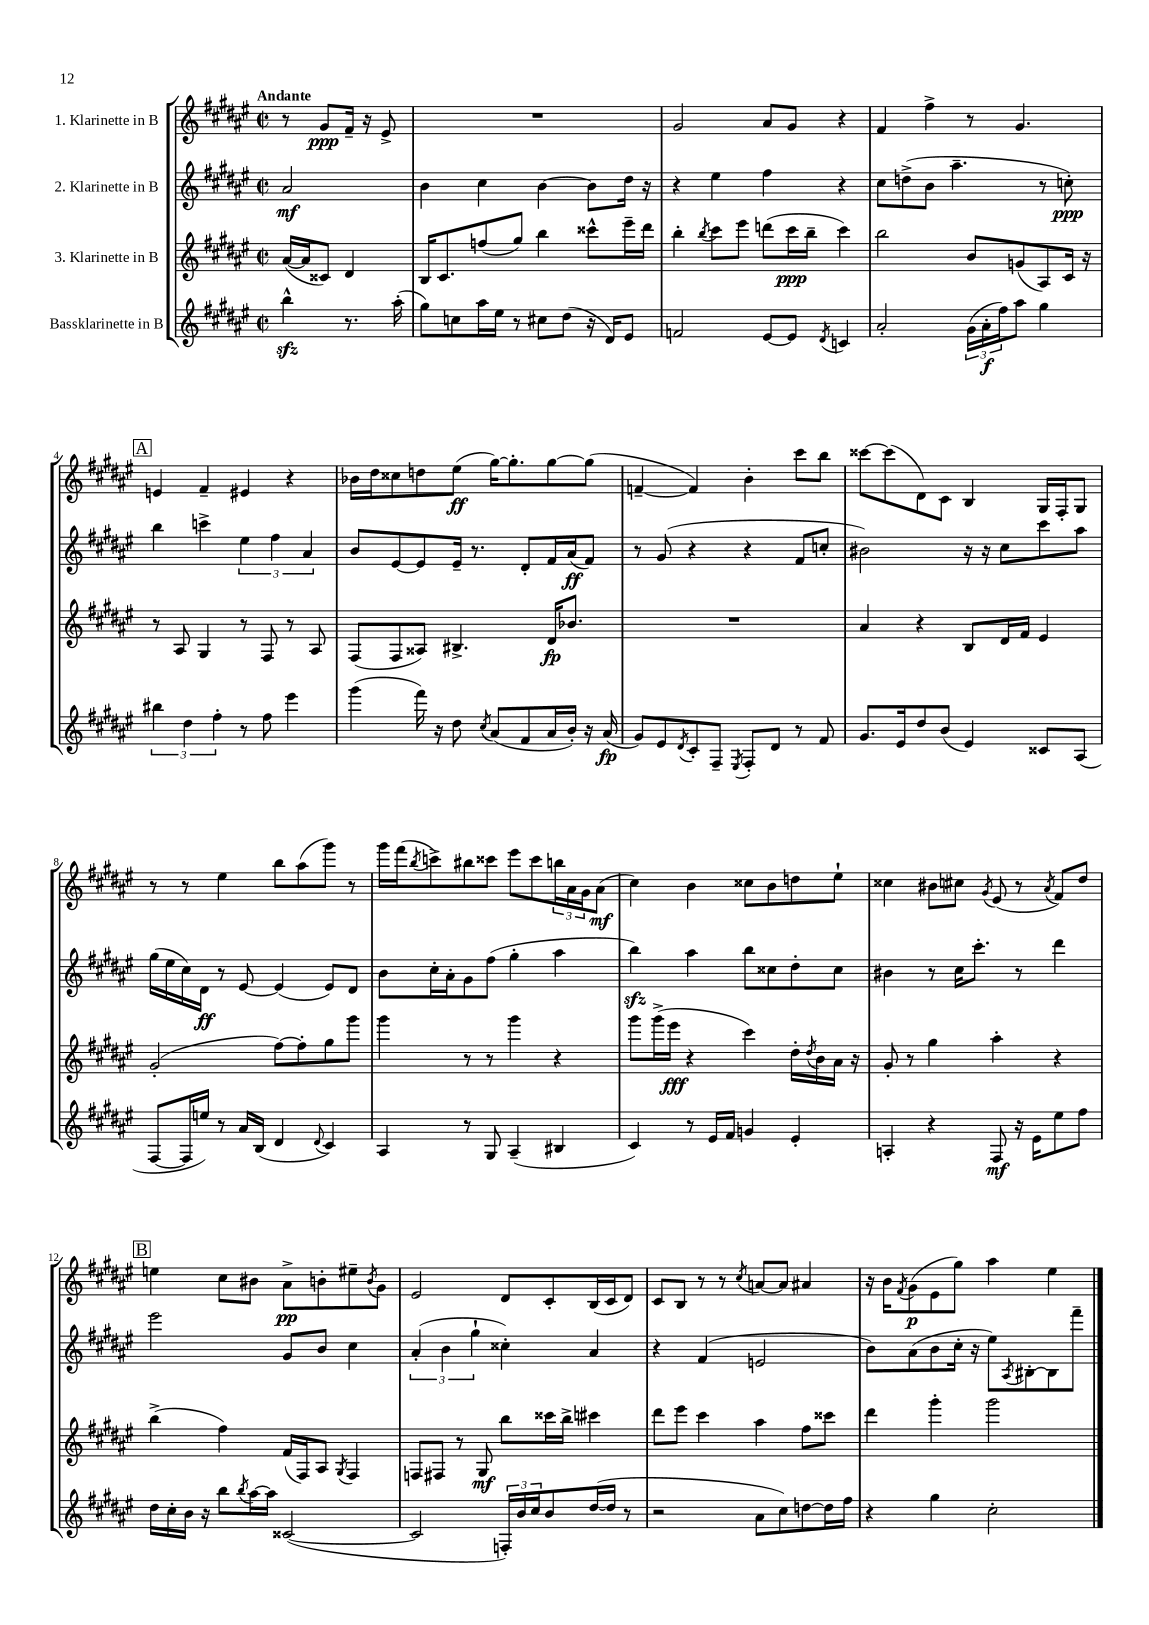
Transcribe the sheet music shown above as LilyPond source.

<<
\new StaffGroup <<
\new Staff = "s0" \with { instrumentName = "1. Klarinette in B" } {
    \clef treble \key fis \major \defaultTimeSignature \time 2/2 \partial 2 \tempo "Andante"
    r8 gis'8\ppp fis'16-- r16 eis'8-> |
    R1 |
    gis'2 ais'8 gis'8 r4 |
    fis'4 fis''4-> r8 gis'4. |
    \mark \markup { \box "A" } e'4 fis'4-- eis'4 r4 |
    bes'16 dis''16 cisis''8 d''8 eis''8\ff( gis''16~) gis''8.-. gis''8~ gis''8( |
    f'4~-- f'4) b'4-. cis'''8 b''8 |
    cisis'''8~ cisis'''8( dis'8) cis'8 b4 gis16 fis16-. gis8 |
    r8 r8 eis''4 b''8 ais''8( gis'''8) r8 |
    gis'''16 fis'''16( \acciaccatura { b''8 } c'''8->) bis''8 cisis'''8 eis'''8 cisis'''8 \tuplet 3/2 { b''16 ais'16 gis'16 } ais'8\mf( |
    cis''4) b'4 cisis''8 b'8 d''8 eis''8-! |
    cisis''4 bis'8 cis''8 \acciaccatura { gis'8 } eis'8( r8 \acciaccatura { ais'8 } fis'8) dis''8 |
    \mark \markup { \box "B" } e''4 cis''8 bis'8 ais'8->\pp b'8-. eis''8-- \acciaccatura { b'8 } gis'8 |
    eis'2 dis'8 cis'8-. b16( cis'16 dis'8) |
    cis'8 b8 r8 r8 \acciaccatura { cis''8 } a'8~ a'8 ais'4 |
    r16 b'16 \acciaccatura { fis'8 } gis'8\p( eis'8 gis''8) ais''4 eis''4 \bar "|." |
}
\new Staff = "s1" \with { instrumentName = "2. Klarinette in B" } {
    \clef treble \key fis \major \defaultTimeSignature \time 2/2 \partial 2
    ais'2\mf |
    b'4 cis''4 b'4~ b'8 dis''16 r16 |
    r4 eis''4 fis''4 r4 |
    cis''8 d''8->( b'8 ais''4.-- r8 c''8-.\ppp) |
    \mark \markup { \box "A" } b''4 c'''4-> \tuplet 3/2 { eis''4 fis''4 ais'4 } |
    b'8 eis'8~ eis'8 eis'16-- r8. dis'8-. fis'16 ais'16\ff( fis'8) |
    r8 gis'8( r4 r4 fis'8 c''8-. |
    bis'2) r16 r16 cis''8 cis'''8 ais''8 |
    gis''16( eis''16 cis''16) dis'16\ff r8 eis'8~ eis'4( eis'8) dis'8 |
    b'8 cis''16-. ais'16-. gis'8 fis''8( gis''4-. ais''4 |
    b''4\sfz) ais''4 b''8 cisis''8 dis''8-. cisis''8 |
    bis'4 r8 cis''16 cis'''8.-. r8 dis'''4 |
    \mark \markup { \box "B" } eis'''2 gis'8 b'8 cis''4 |
    \tuplet 3/2 { ais'4-.( b'4 gis''4-! } cisis''4-.) ais'4 |
    r4 fis'4( e'2 |
    b'8) ais'8( b'8 cis''16-. r16 eis''8) \acciaccatura { ais8 } bis8~-. bis8 fis'''8-- \bar "|." |
}
\new Staff = "s2" \with { instrumentName = "3. Klarinette in B" } {
    \clef treble \key fis \major \defaultTimeSignature \time 2/2 \partial 2
    ais'16~( ais'16 cisis'8) dis'4 |
    b16 cis'8. f''8( gis''8) b''4 cisis'''8-^ eis'''16-- dis'''16 |
    b''4-. \acciaccatura { b''8 } cis'''8 eis'''8 d'''8( cis'''16\ppp b''16-- cis'''4) |
    b''2 b'8 g'8( ais8) cis'16 r16 |
    \mark \markup { \box "A" } r8 ais8 gis4 r8 fis8 r8 ais8 |
    fis8( fis8 aisis8) bis4.-> dis'16\fp bes'8. |
    R1 |
    ais'4 r4 b8 dis'16 fis'16 eis'4 |
    gis'2-.( fis''8~) fis''8-. gis''8 gis'''8 |
    gis'''4 r8 r8 gis'''4 r4 |
    gis'''8 gis'''16->( eis'''16\fff r4 cis'''4) dis''16-. \acciaccatura { dis''8 } b'16 ais'16 r16 |
    gis'8-. r8 gis''4 ais''4-. r4 |
    \mark \markup { \box "B" } b''4->( fis''4) fis'16( fis16) ais8 \acciaccatura { gis8 } fis4 |
    f8 fis8 r8 gis8\mf b''8 cisis'''16 b''16-> cis'''4 |
    dis'''8 eis'''8 cis'''4 ais''4 fis''8 cisis'''8 |
    dis'''4 gis'''4-. gis'''2 \bar "|." |
}
\new Staff = "s3" \with { instrumentName = "Bassklarinette in B" } {
    \clef treble \key fis \major \defaultTimeSignature \time 2/2 \partial 2
    b''4-^\sfz r8. ais''16-.( |
    gis''8) c''8 ais''16 eis''16 r8 cis''8 dis''8( r16 dis'16) eis'8 |
    f'2 eis'8~ eis'8 \acciaccatura { dis'8 } c'4 |
    ais'2-. \tuplet 3/2 { gis'16( ais'16-.\f fis''16) } ais''8 gis''4 |
    \mark \markup { \box "A" } \tuplet 3/2 { bis''4 dis''4 fis''4-. } r8 fis''8 eis'''4 |
    gis'''4( fis'''16) r16 dis''8 \acciaccatura { cis''8 } ais'8( fis'8 ais'16 b'16-.) r16 ais'16\fp( |
    gis'8) eis'8 \acciaccatura { dis'8 } cis'8-. fis8-- \acciaccatura { eis8 } fis8-. dis'8 r8 fis'8 |
    gis'8. eis'16 dis''8 b'8( eis'4) cisis'8 ais8( |
    fis8~ fis16 e''16) r8 ais'16 b16( dis'4 \appoggiatura { dis'8 } cis'4) |
    ais4 r8 gis8 ais4--( bis4 |
    cis'4) r8 eis'16 fis'16 g'4 eis'4-. |
    a4-. r4 fis8\mf r16 eis'16 eis''8 fis''8 |
    \mark \markup { \box "B" } dis''16 cis''16-. b'16 r16 b''8 \acciaccatura { b''8 } ais''16~ ais''16 cisis'2~( |
    cisis'2 \tuplet 3/2 { f16-.) b'16 cis''16 } b'8 dis''16~( dis''16 r8 |
    r2 ais'8 cis''8) d''8~ d''16 fis''16 |
    r4 gis''4 cis''2-. \bar "|." |
}
>>
>>
